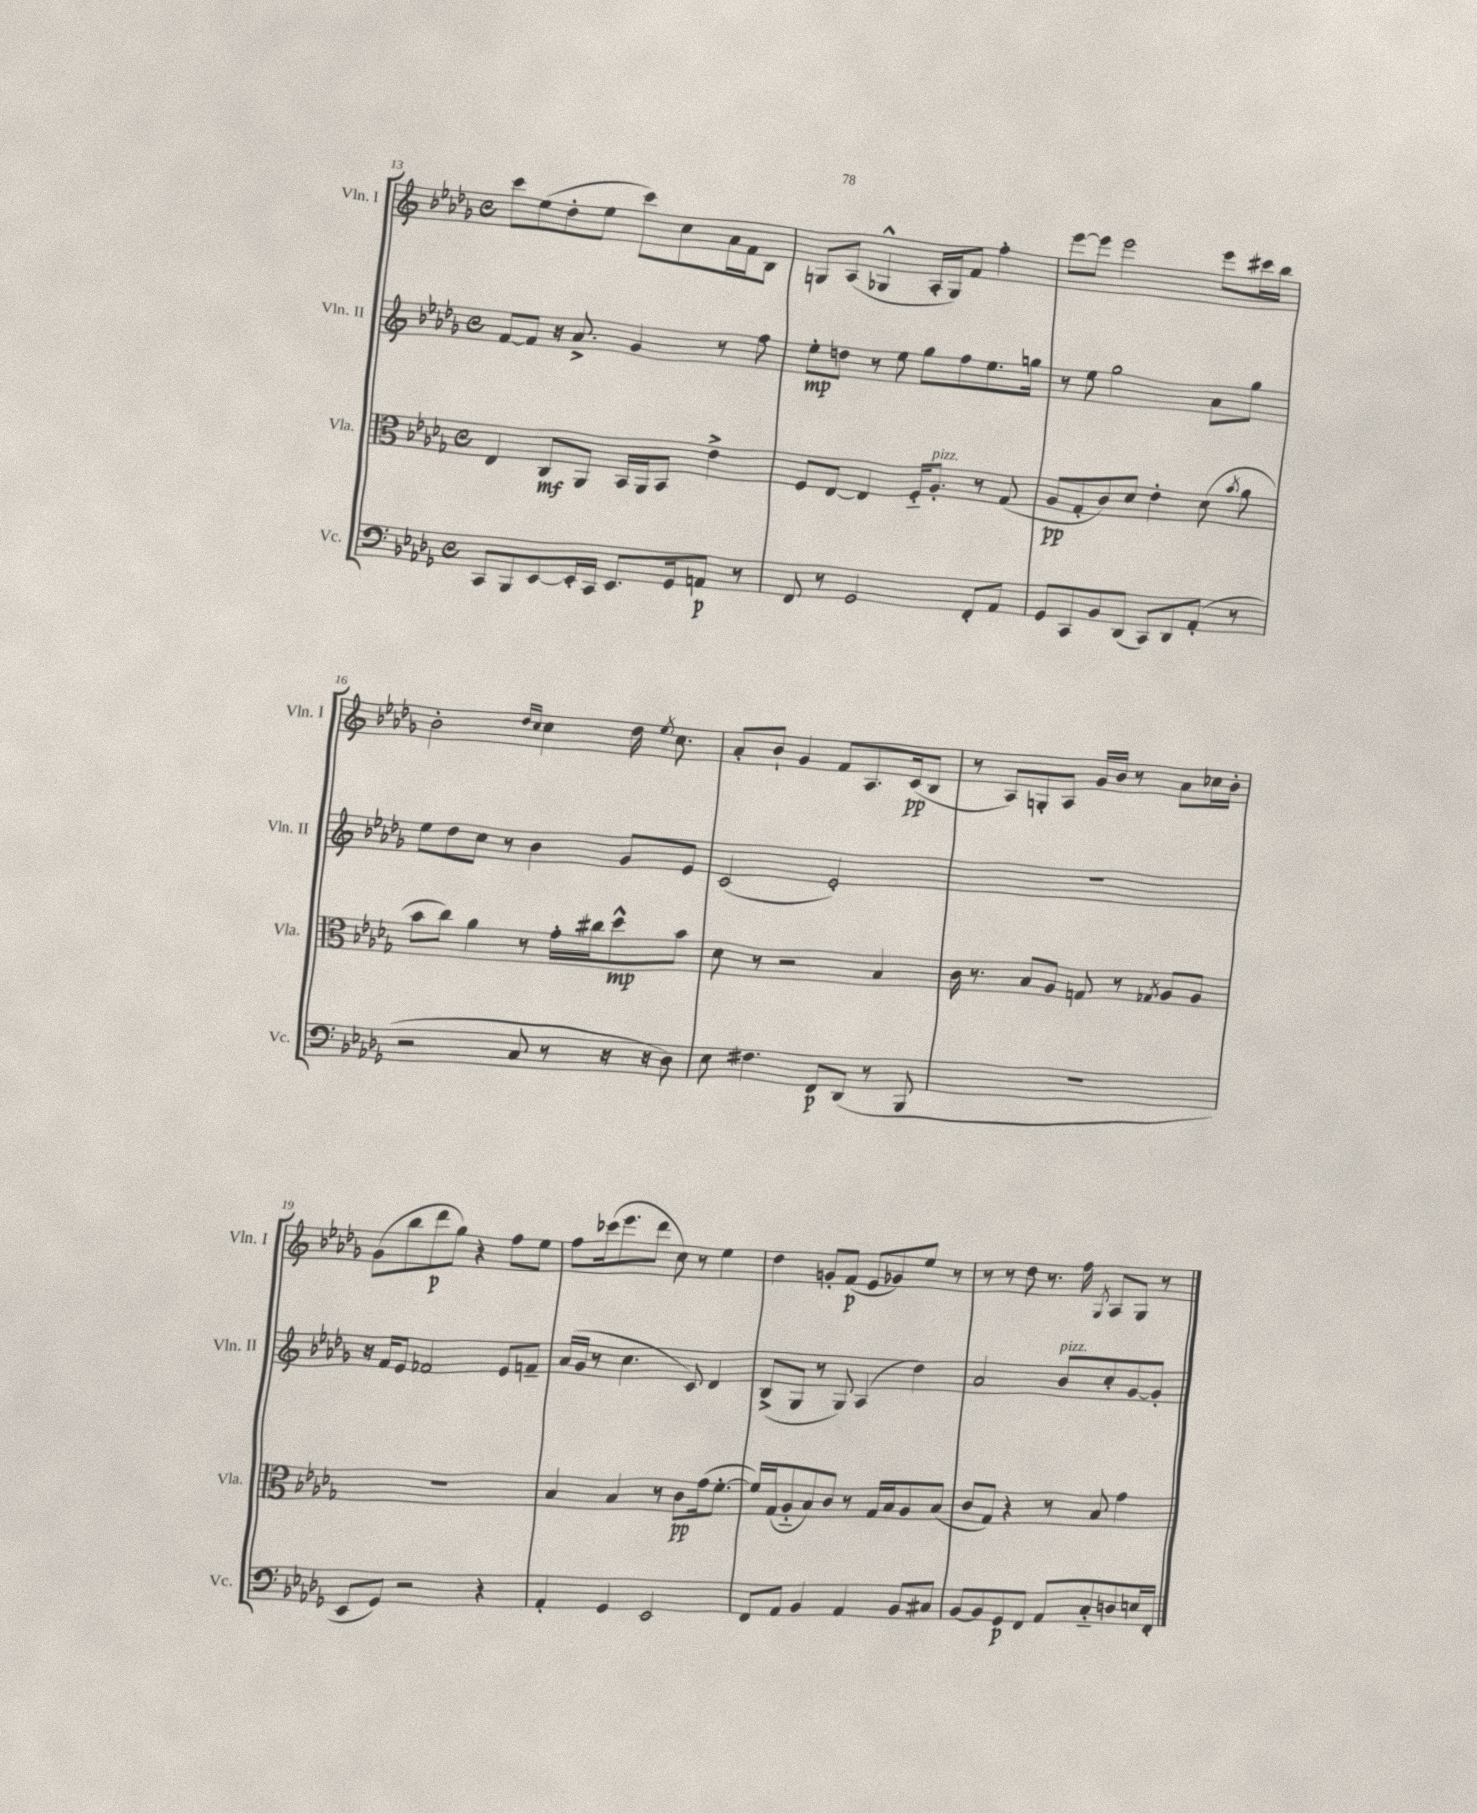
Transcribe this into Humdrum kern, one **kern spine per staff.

**kern	**dynam	**kern	**dynam	**kern	**dynam	**kern	**dynam
*part4	*part4	*part3	*part3	*part2	*part2	*part1	*part1
*staff4	*staff4	*staff3	*staff3	*staff2	*staff2	*staff1	*staff1
*I"Vc.	*	*I"Vla.	*	*I"Vln. II	*	*I"Vln. I	*
*I'Vc.	*	*I'Vla.	*	*I'Vln. II	*	*I'Vln. I	*
*clefF4	*	*clefC3	*	*clefG2	*	*clefG2	*
*k[b-e-a-d-g-]	*	*k[b-e-a-d-g-]	*	*k[b-e-a-d-g-]	*	*k[b-e-a-d-g-]	*
*M4/4	*	*M4/4	*	*M4/4	*	*M4/4	*
*met(c)	*	*met(c)	*	*met(c)	*	*met(c)	*
=13	=13	=13	=13	=13	=13	=13	=13
8CC/L	.	4E-/	.	[8f/L	.	8ccc\L	.
8BBB-/	.	.	.	8f/J]	.	(8ee-\	.
[8EE-/	.	8C/L	mf	16r	.	8dd-'\	.
.	.	.	.	8.a-^/	.	.	.
16EE-'/L]	.	8AA-/J	.	.	.	8ee-\J	.
16CC/JJ	.	.	.	.	.	.	.
8.EE-/L	.	16BB-/LL	.	4g-/	.	8ccc\L)	.
.	.	16AA-/J	.	.	.	.	.
.	.	8BB-/J	.	.	.	8cc\	.
16GG-/k	.	.	.	.	.	.	.
8AAn/J	p	4e-^\	.	8r	.	16a-\L	.
.	.	.	.	.	.	16f\J	.
8r	.	.	.	8ff\	.	8B-\J	.
=14	=14	=14	=14	=14	=14	=14	=14
8FF/	.	8F/L	.	8ee-'\L	mp	8Gn/L	.
8r	.	[8E-/J	.	8ddn\J	.	(8A-/J	.
2GG-/	.	4E-/]	.	8r	.	4G-X^^/	.
.	.	.	.	8ee-\	.	.	.
.	.	16F/KL	.	8gg-\L	.	16A-'/LL	.
!	!	!LO:TX:a:i:t=pizz.	!	!	!	!	!
.	.	8.A-'/J	.	.	.	16G-/J)	.
.	.	.	.	8ff\	.	8f/J	.
8FF'/L	.	8r	.	8.ee-\	.	4ff'\	.
8AA-/J	.	(8G-/	.	.	.	.	.
.	.	.	.	16ggn\Jk	.	.	.
=15	=15	=15	=15	=15	=15	=15	=15
8GG-/L	.	8A-/L	pp	8r	.	[8eee-\L	.
8CC/	.	8G-'/	.	8ee-\	.	8eee-\J]	.
8BB-/	.	8c/)	.	2gg-\	.	2eee-\	.
(8DD-/J	.	8d-/J	.	.	.	.	.
8CC/L)	.	4e-'\	.	.	.	.	.
8DD-/	.	.	.	.	.	.	.
(8AA-'/J	.	(8d-\	.	8a-\L	.	8eee-\L	.
.	.	8qb-/	.	.	.	.	.
8r	.	8a-\	.	8gg-\J	.	16ccc#X\L	.
.	.	.	.	.	.	16bb-\JJ	.
!!LO:LB:g=z
=16	=16	=16	=16	=16	=16	=16	=16
2r	.	8b-\L	.	8ee-\L	.	2b-'\	.
.	.	8cc\J)	.	8dd-\	.	.	.
.	.	4a-\	.	8cc\J	.	.	.
.	.	.	.	8r	.	.	.
.	.	.	.	.	.	16qqdd-/LL	.
.	.	.	.	.	.	16qqcc/JJ	.
8C/	.	8r	.	4b-\	.	4cc\	.
8r	.	16g-'\LL	.	.	.	.	.
.	.	16cc#X\J	.	.	.	.	.
16r	.	8dd-^^\	mp	8g-/L	.	16dd-\	.
.	.	.	.	.	.	8qee-/	.
16r	.	.	.	.	.	8.cc\	.
8D-\)	.	8b-\J	.	8e-/J	.	.	.
=17	=17	=17	=17	=17	=17	=17	=17
8E-\	.	8d-\	.	(2c/	.	8a-'/L	.
4.F#X\	.	8r	.	.	.	8b-`/J	.
.	.	2r	.	.	.	4g-/	.
8FF/L	p	.	.	2e-'/)	.	8f/L	.
(8DD-/J	.	.	.	.	.	8.A-/	.
8r	.	4B-/	.	.	.	.	.
.	.	.	.	.	.	(16c/k	pp
8BBB-/	.	.	.	.	.	8B-/J	.
=18	=18	=18	=18	=18	=18	=18	=18
1r	.	16c\	.	1r	.	8r	.
.	.	8.r	.	.	.	.	.
.	.	.	.	.	.	8A-/L)	.
.	.	8B-/L	.	.	.	8Gn'/	.
.	.	8A-/J	.	.	.	8A-/J	.
.	.	8Gn/	.	.	.	16g-/LL	.
.	.	.	.	.	.	16b-/JJ	.
.	.	8r	.	.	.	8r	.
.	.	8qG-X/	.	.	.	.	.
.	.	8A-/L	.	.	.	8a-\L	.
.	.	8A-/J	.	.	.	16cc-X\L	.
.	.	.	.	.	.	16b-'\JJ	.
!!LO:LB:g=z
=19	=19	=19	=19	=19	=19	=19	=19
8EE-/L	.	1r	.	16r	.	(8g-\L	.
.	.	.	.	16f/KL	.	.	.
8GG-/J)	.	.	.	8e-/J	.	8bb-\	.
2r	.	.	.	2f-X/	.	8ddd-\	p
.	.	.	.	.	.	8gg-\J)	.
.	.	.	.	.	.	4r	.
4r	.	.	.	8e-/L	.	8ff\L	.
.	.	.	.	8fn~/J	.	8ee-\J	.
=20	=20	=20	=20	=20	=20	=20	=20
4AA-'/	.	4B-/	.	(16a-/LL	.	8ff\L	.
.	.	.	.	16g-/JJ	.	.	.
.	.	.	.	8r	.	(16ccc-X\k	.
.	.	.	.	.	.	8.eee-\	.
4GG-/	.	4B-/	.	4.cc\	.	.	.
.	.	.	.	.	.	8ddd-\J	.
2EE-/	.	8r	.	.	.	8cc\)	.
.	.	8c\L	pp	8c/)	.	8r	.
.	.	(16g-\k	.	4d-/	.	4ee-\	.
.	.	[8.f'\J	.	.	.	.	.
=21	=21	=21	=21	=21	=21	=21	=21
8FF/L	.	16f/LL])	.	(8B-^/L	.	4dd-\	.
.	.	(16G-/J	.	.	.	.	.
8AA-/J	.	8A-/	.	8G-/J	.	.	.
4BB-/	.	8B-/)	.	8r	.	8gn'/L	.
.	.	8c/J	.	8G-/)	.	(8f/J	p
4AA-/	.	8r	.	(4A-/	.	8e-/L	.
.	.	16G-/LL	.	.	.	8g-X/)	.
.	.	16B-/J	.	.	.	.	.
8BB-/L	.	8A-/	.	4dd-\)	.	8ee-/J	.
8C#X/J	.	(8B-/J	.	.	.	8r	.
=22	=22	=22	=22	=22	=22	=22	=22
[8BB-/L	.	8c/L	.	2a-/	.	8r	.
8BB-/]	.	8G-/J)	.	.	.	8r	.
8GG-/	p	4r	.	.	.	8dd-\	.
8FF/J	.	.	.	.	.	8.r	.
!	!	!	!	!LO:TX:a:i:t=pizz.	!	!	!
8AA-/L	.	8r	.	8b-/L	.	.	.
.	.	.	.	.	.	16ff\	.
.	.	.	.	.	.	8qG-/	.
8C/	.	8B-/	.	8cc'/	.	8A-/L	.
8Dn/	.	4g-\	.	[8g-/	.	8G-/J	.
16En/L	.	.	.	8g-'/J]	.	8r	.
16FF'/JJ	.	.	.	.	.	.	.
==	==	==	==	==	==	==	==
*-	*-	*-	*-	*-	*-	*-	*-
